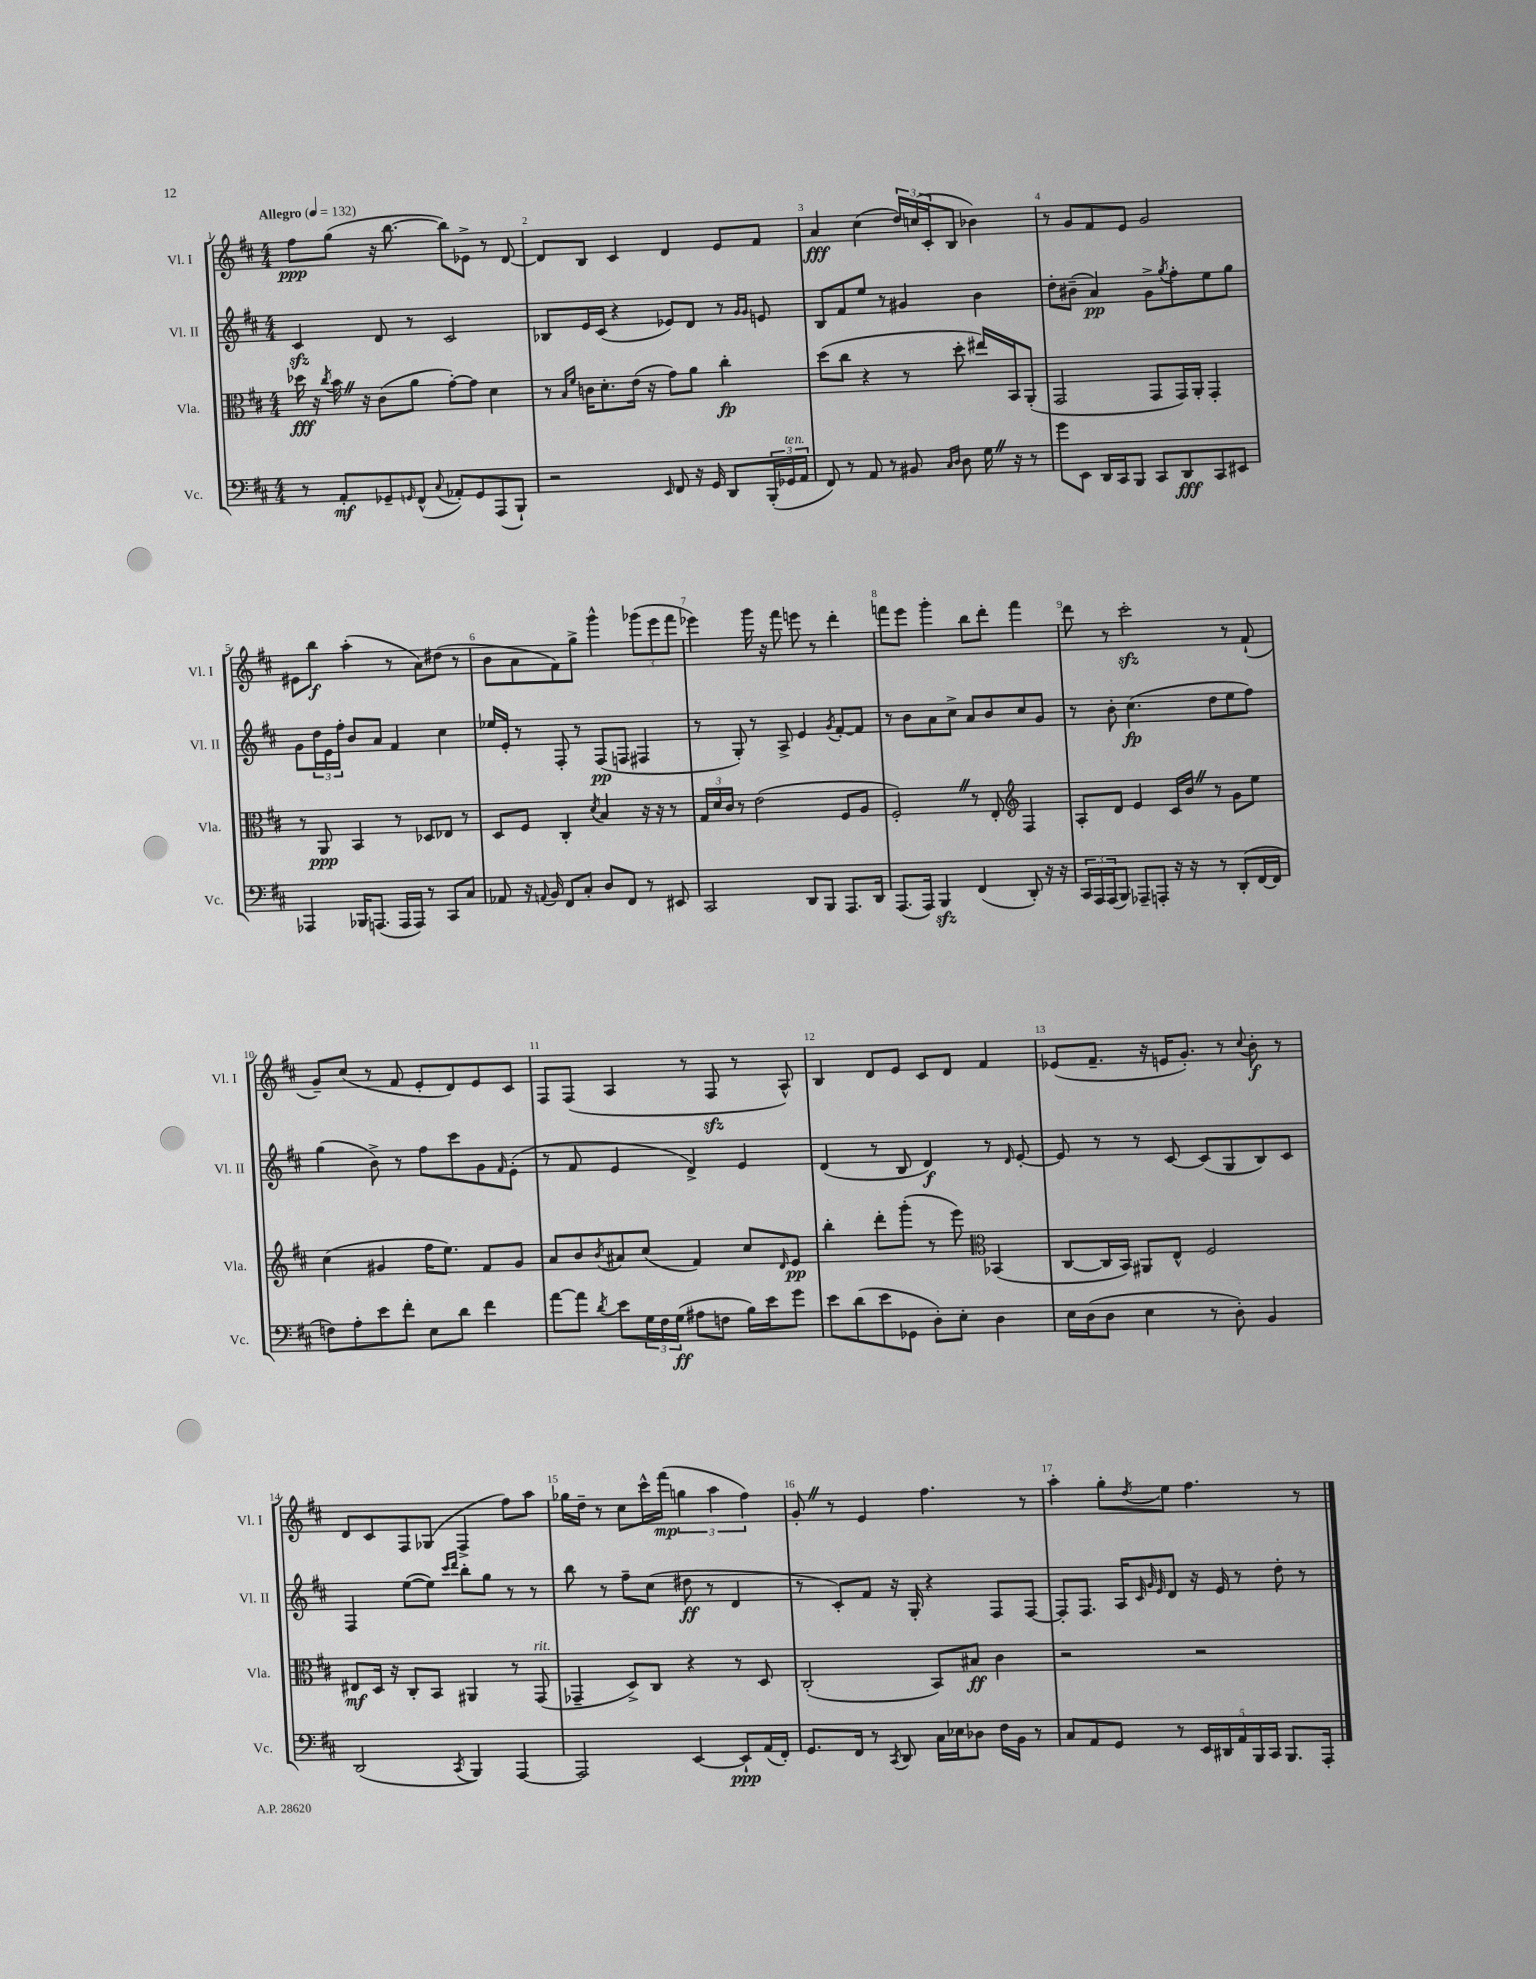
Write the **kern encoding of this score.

**kern	**kern	**kern	**kern
*staff4	*staff3	*staff2	*staff1
*clefF4	*clefC3	*clefG2	*clefG2
*k[f#c#]	*k[f#c#]	*k[f#c#]	*k[f#c#]
*M4/4	*M4/4	*M4/4	*M4/4
*MM132	*MM132	*MM132	*MM132
8r	16dd-\	4c#/	8ff#\L
.	16r	.	.
.	8qcc#/	.	.
8AA'/L	16b\	.	(8gg\J
.	16r	.	.
8GG-~/	(8c#\L	8d/	16r
.	.	.	[8.bb\
16qqGG/	.	.	.
(8FF#^^/J	8a\J	8r	.
8qqC#/	.	.	.
8AA-'/L)	[8g'\L)	2c#/	8bb\]L)
8GG/	8g\]J	.	8e-^\J
(8AAA/	4d\	.	8r
8BBB`/J)	.	.	[8d/
=	=	=	=
2r	8r	8B-/L	8d/]L
.	16qqB/LL	.	.
.	16qqf#/JJ	.	.
.	16c\LK	16e/L	8B/J
.	8.d'\	(16c#/JJ	.
.	.	4r	4c#/
.	(16e\Jk	.	.
.	16r	.	.
16qqEE/	.	.	.
8FF#/	8g\L)	8e-/L)	4d/
16r	8a\J	8d/J	.
16GG/	.	.	.
8DD/L	4cc#'\	8r	8e/L
.	.	16qqg/LL	.
.	.	16qqg/JJ	.
(24BBB'/L	.	8e/	8f#/J
24GG-/	.	.	.
24AA/JJ	.	.	.
=	=	=	=
8FF#/)	(8dd\L	8B/L	4a/
8r	8cc#\J	8f#/	.
8AA/	4r	8ee/J	(4cc#\
8r	.	8r	.
8BB#/	8r	4g#/	24dd/LL)
.	.	.	(24cc/
.	.	.	24c#'/J
16qqC#/LL	.	.	.
16qqD/JJ	.	.	.
8D\	8dd'\	.	8B/J
16G\	16ee#/LL)	4b\	4b-\)
16r	16BB/J	.	.
8r	(8AA'/J	.	.
=	=	=	=
8g\L	2GG/	8dd'\L	8r
8EE\J	.	(8b#~\J	8g/L
16DD/LL	.	4a/)	8f#/
16CC#/J	.	.	.
8BBB/J	.	.	8e/J
8CC#/L	8GG/L	8g^\L	2g/
.	.	8qgg/	.
8DD/	16GG/L)	8ff#'\	.
.	16AA'/JJ	.	.
8CC#/	4GG'/	8ee\	.
8EE#/J	.	8gg\J	.
=	=	=	=
4AAA-/	8r	8g\L	8e#\L
.	8AA/	24dd\L	8bb\J
.	.	24e\	.
.	.	24ff#'\JJ	.
16BBB-/LK	4BB/	8b/L	(4aa'\
(8.AAA/J	.	.	.
.	.	8a/J	.
16AAA/LL	8r	4f#/	8r
16AAA/JJ)	.	.	.
8r	8D-/L	.	8a\L)
8CC#/L	8E-/J	4cc#\	(8dd#\J
8C#/J	8r	.	8r
=	=	=	=
8AA-/	8D/L	16ee-/LL	8b\L
.	.	16e'/JJ	.
16r	8F#/J	8r	8a\
8qqAA/	.	.	.
16BB/	.	.	.
8FF#/L	4C#'/	8F#'/	8f#\)
8C#'/J	.	8r	8gg^\J
.	8qd/	.	.
8D/L	4B/	(8F#/L	4ggg^^\
8FF#/J	.	8F/J	.
8r	16r	4F#/	(12ggg-\L
.	16r	.	.
.	.	.	12eee\
8EE#/	8r	.	.
.	.	.	12fff#\J
=	=	=	=
2CC#/	24G/LL	8r	4eee-\)
.	24d/	.	.
.	24c#/JJ	.	.
.	8r	8G'/)	.
.	(2e\	8r	16ggg\
.	.	.	16r
.	.	8A^/	8fff#\
8DD/L	.	4e/	8eee\
8BBB/J	.	.	8r
.	.	8qg/	.
8.AAA/L	8F#/L	[8f#'/L	4ddd'\
.	8A/J	8f#/]J	.
16DD/Jk	.	.	.
=	=	=	=
(8.AAA/L	2F#'/)	8r	8fff\L
.	.	8b\L	8eee\J
16AAA/Jk)	.	.	.
4BBB/	.	8a\	4ggg'\
.	.	8cc#^\J	.
(4FF#/	8r	8a/L	8bb\L
.	8E'/	8b/	8ddd'\J
*	*clefG2	*	*
8DD'/)	4F#/	8cc#/	4fff\
16r	.	8g/J	.
16r	.	.	.
=	=	=	=
24CC#/LL	8A'/L	8r	8ddd\
24AAA/	.	.	.
(24AAA/J	.	.	.
8BBB/J)	8d/J	8b'\	8r
8AAA-~/L	4e/	(4.cc#\	2ccc#'\
8AAA'/J	.	.	.
16r	16c#/LL	.	.
16r	16b/JJ	.	.
8r	8r	8dd\L	.
(8DD'/L	8g\L	8ee\	8r
[16FF#/L	8ee\J	8ff#\J)	(8f#`/
16FF#/]JJ	.	.	.
=	=	=	=
8F\L)	(4cc#\	(4gg\	8g~/L)
8A'\	.	.	(8cc#/J
8e\	4g#/	8b^\)	8r
8f#'\J	.	8r	8f#/
8E\L	16ff#\LK	8ff#\L	8e'/L
.	8.ee\J)	.	.
8d\J	.	8ccc#\	8d/)
4f#\	8f#/L	8g\	8e/
.	.	16qqf#/	.
.	8g#/J	(8e'\J	8c#/J
=	=	=	=
[8a\L	8a/L	8r	8F#/L
8a\]J	8b/	8f#/	(8F#/J
8qd/	8qb/	.	.
8e\L	8a#/	4e/	4A/
24G\L	(8cc#/J	.	.
24F#\	.	.	.
(24G\JJ	.	.	.
8A#\L	4f#/)	4d^/)	8r
8F\J	.	.	8F#/
16B\LL)	8cc#/L	4e/	8r
16e\J	.	.	.
.	16qqd/	.	.
8g\J	8e/J	.	8A^^/)
=	=	=	=
8e\L	4bb'\	(4d/	4B/
(8d\	.	.	.
8e\	8ddd'\L	8r	8d/L
8GG-\J	(8ggg'\J	8B/	8e/J
8D'\L)	8r	4d/)	8c#/L
8E'\J	8eee\)	.	8d/J
*	*clefC3	*	*
4D\	(4BB-/	8r	4f#/
.	.	16qqd/	.
.	.	[8e'/	.
=	=	=	=
16E\LL	[8C#/L	8e/]	(8e-/L
(16D\J	.	.	.
8D\J	16C#/]L	8r	8.f#~/J
.	16BB/JJ)	.	.
4E\	8AA#/L	8r	.
.	.	.	16r
.	8E^^/J	[8c#/	16e/LK
.	.	.	8.g'/J)
8r	2F#/	(8c#/]L	.
8D'\)	.	8G/	8r
.	.	.	8qqcc#/
4BB/	.	8B/)	8b'\
.	.	8c#/J	8r
=	=	=	=
(2DD/	8E#/L	4F#/	8d/L
.	16D/Jk	.	8c#/
.	16r	.	.
.	8C#'/L	([8ee\L	8F#/
.	8BB/J	8ee\]J)	(8G-/J
.	.	16qqccc#/LL	.
8qCC#/	.	16qqddd/JJ	.
4BBB/)	4AA#/	8bb'\L	4F#^/
.	.	8gg\J	.
[4AAA/	8r	8r	8ff#\L)
.	(8GG/	8r	8aa\J
=	=	=	=
2AAA/]	4GG-~/	8bb\	16gg-\LL
.	.	.	16dd~\JJ
.	.	8r	8r
.	8D^/L)	8ff#~\L	8cc#\L
.	8C#/J	(8cc#\J	16ccc#^^\L
.	.	.	(16fff#\JJ
[4EE/	4r	8dd#\	6gg\
.	.	8r	.
.	.	.	6aa\
8EE`/]L	8r	4d/	.
.	.	.	6ff#\)
(16AA/L	8D/	.	.
16FF#'/JJ)	.	.	.
=	=	=	=
8.GG/L	(2C#'/	8r	8g'/
.	.	8c#'/L)	8r
16FF#/Jk	.	.	.
8r	.	8f#/J	4e/
8qCC#/	.	.	.
8DD/	.	16r	.
.	.	16G'/	.
16C#\LL	8BB/L)	4r	4.ff#\
16E-\J	.	.	.
8D-\J	8B#/J	.	.
16F#\LL	4c#\	8F#/L	.
16BB\JJ	.	.	.
8r	.	[8F#/J	8r
=	=	=	=
8C#/L	2r	8F#'/]L	4aa'\
8AA/	.	8.F#/J	.
8GG/J	.	.	8gg'\L
.	.	16A/LK	.
.	.	32qqc#/	.
.	.	32qqg/	.
.	.	32qqe/	8qdd/
8r	.	8d/J	8ee\J
20EE/LL	2r	16r	4.ff#\
20DD#/	.	.	.
.	.	16e/	.
20AA/	.	.	.
.	.	8r	.
20BBB/	.	.	.
20CC#/JJ	.	.	.
8.BBB/L	.	8dd'\	.
.	.	8r	8r
16AAA'/Jk	.	.	.
==	==	==	==
*-	*-	*-	*-
